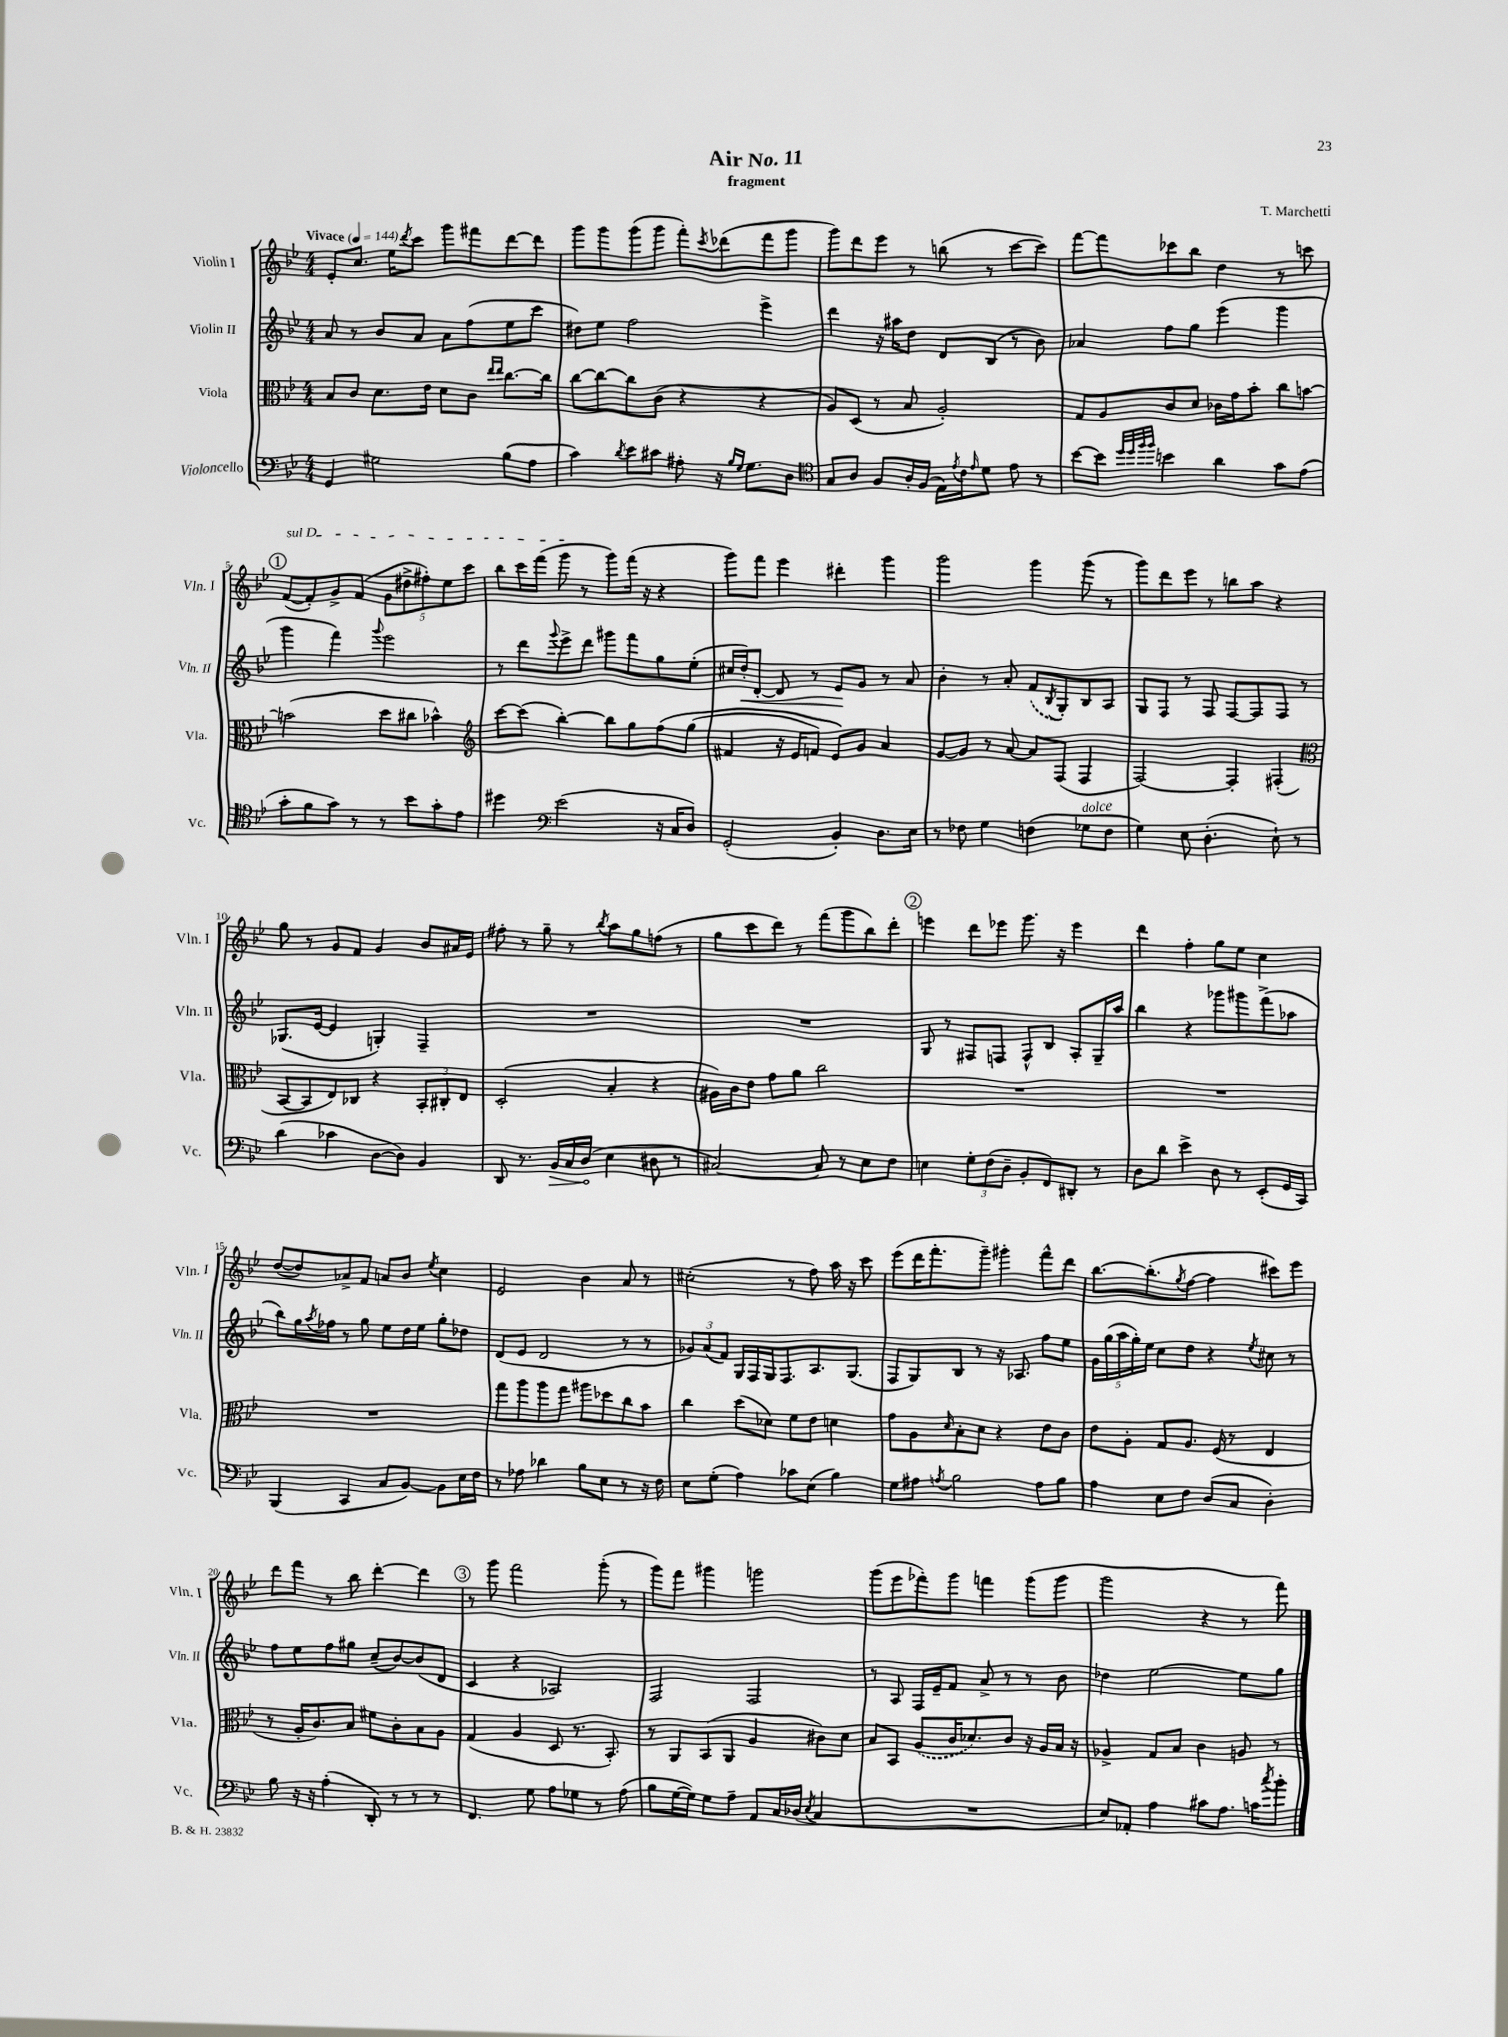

**kern	**dynam	**kern	**kern	**dynam	**kern
*part4	*part4	*part3	*part2	*part2	*part1
*staff4	*staff4	*staff3	*staff2	*staff2	*staff1
*I"Violoncello	*	*I"Viola	*I"Violin II	*	*I"Violin I
*I'Vc.	*	*I'Vla.	*I'Vln. II	*	*I'Vln. I
*clefF4	*	*clefC3	*clefG2	*	*clefG2
*k[b-e-]	*	*k[b-e-]	*k[b-e-]	*	*k[b-e-]
*M4/4	*	*M4/4	*M4/4	*	*M4/4
*MM144	*	*MM144	*MM144	*	*MM144
=1	=1	=1	=1	=1	=1
!	!	!	!	!	!LO:TX:a:B:t=Vivace
4GG/	.	8B-/L	8a/	.	8e-'/L
.	.	8c/J	8r	.	8.cc/J
2G#X\	.	8.d\L	8b-/L	.	.
.	.	.	.	.	16ee-\KL
.	.	.	.	.	8qddd/
.	.	.	8a/J	.	8ccc\J
.	.	16e-\Jk	.	.	.
.	.	8d\L	8a\L	.	8ggg\L
.	.	8c\J	(8ff\	.	8fff#X\
.	.	16qqee-/LL	.	.	.
.	.	16qqee-/JJ	.	.	.
(8B-\L	.	[8.cc\L	8ee-\	.	[8ddd\
8A\J	.	.	8ccc\J	.	8ddd\J]
.	.	16cc\Jk]	.	.	.
=2	=2	=2	=2	=2	=2
4c\)	.	[8cc\L	8dd#X\L)	.	8ggg\L
.	.	8cc\_	8ee-\J	.	8ggg\
8qd/	.	.	.	.	.
8e-\L	.	8cc\]	2ff\	.	(8ggg\
8c#X\J	.	(8c\J	.	.	8ggg\J
8A#X'\	.	4r	.	.	8fff'\L)
.	.	.	.	.	8qccc/
16r	.	.	.	.	(8ddd-X\
16qqB-/LL	.	.	.	.	.
16qqG/JJ	.	.	.	.	.
8.G\L	.	.	.	.	.
.	.	4r	4eee-^\	.	8fff\
8D\J	.	.	.	.	8ggg\J
=3	=3	=3	=3	=3	=3
*clefC4	*	*	*	*	*
8G/L	.	8A/L)	4ddd\	.	8ggg\L)
8A/J	.	(8D/J	.	.	8ddd\
8F/L	.	8r	16r	.	8eee-\J
.	.	.	16aa#X\KL	.	.
16A'/L	.	8B-/	8dd\J	.	8r
(16F/JJ	.	.	.	.	.
16E-\LL)	.	2A'/)	8d/L	.	(8bbn\
8qe-/	.	.	.	.	.
16c\J	.	.	.	.	.
16qqe-/	.	.	.	.	.
8d\J	.	.	(8B-/J	.	8r
8e-\	.	.	8r	.	[8ccc\L
8r	.	.	8b-\)	.	8ccc\J])
=4	=4	=4	=4	=4	=4
[8b-\L	.	8G/L	4a-X/	.	[8fff\L
8b-\J]	.	8A/	.	.	8fff\]
32qqdd/LLL	.	.	.	.	.
32qqdd/	.	.	.	.	.
32qqff/	.	.	.	.	.
32qqff/JJJ	.	.	.	.	.
4bn\	.	8c/	8ff\L	.	8ccc-X\
.	.	8d/J	8gg\J	.	8bb-\J
4a\	.	16c-X\LL	(4eee-\	.	4dd\
.	.	16g\J	.	.	.
.	.	8b-'\J	.	.	.
8g\L	.	8cc\L	4ggg\	.	8r
(8e-\J	.	[8bn\J	.	.	8cccn\
!!LO:LB:g=z
!!LO:REH:place=s1:t=1
=5	=5	=5	=5	=5	=5
!	!	!	!	!	!LO:TX:a:i:t=sul D
8g'\L	.	(2bn\]	4ggg\	.	([8f/L
8f\	.	.	.	.	8f'/])
8g\J)	.	.	4fff\)	.	8g^/
8r	.	.	.	.	(8f/J
.	.	.	8qqggg/	.	.
8r	.	8dd\L	2eee-\	.	10g\L
.	.	.	.	.	10dd#X^\
8b-\L	.	8cc#X\J	.	.	.
.	.	.	.	.	10ff#X'\)
8g'\	.	4b-X^^\)	.	.	.
.	.	.	.	.	10ee-\
8e-\J	.	.	.	.	.
.	.	.	.	.	10ccc\J
=6	=6	=6	=6	=6	=6
*	*	*clefG2	*	*	*
4dd#X\	.	[8ccc\L	8r	.	8bb-\L
.	.	(8ccc\J]	8ddd\L	.	16ccc\L
.	.	.	.	.	(16fff\JJ
*clefF4	*	*	*	*	*
.	.	.	8qqggg/	.	.
(2e-\	.	[4bb-'\)	8eee-^\	.	8ggg\
.	.	.	8ddd\J	.	8r
.	.	8bb-\L]	8ggg#X\L	.	8ggg\L)
.	.	8gg\	8fff\	.	(16fff\Jk
.	.	.	.	.	16r
16r	.	(8ff\	8gg\	.	4r
16C/KL	.	.	.	.	.
8D/J)	.	(8gg\J	(8ee-'\J	.	.
=7	=7	=7	=7	=7	=7
(2GG'/	.	4f#X/	16cc#X/LL	.	8ggg\L)
!	!	!	!	!LO:HP:b	!
.	.	.	16dd'/J)	<	.
.	.	.	[8d'/J	.	8fff\J
.	.	16r	8d/]	.	4eee-\
.	.	16e-/KL	.	.	.
.	.	8fn/J)	8r	.	.
4BB-'/)	.	8e-/L)	8e-/L	.	4ddd#X'\
.	.	8g/J	8g/J	[	.
8.D\L	.	4a/	8r	.	4ggg\
.	.	.	8a/	.	.
16E-\Jk	.	.	.	.	.
=8	=8	=8	=8	=8	=8
8r	.	[8g/L	4b-'\	.	2ggg\
8F-X\	.	8g/J]	.	.	.
4G\	.	8r	8r	.	.
.	.	[8a/	8a'/	.	.
(4Fn\	.	8a/L]	(8f/L	.	4ggg\
.	.	.	8qB-/	.	.
.	.	(8F/J	8G'/)	.	.
!LO:TX:a:i:t=dolce	!	!	!	!	!
8G-X\L	.	4F/	8B-/	.	(8ggg\
8F\J	.	.	8A/J	.	8r
=9	=9	=9	=9	=9	=9
4G\)	.	[2F/)	8G/L	.	8ggg\L)
.	.	.	8F/J	.	8ddd\
8E-\	.	.	8r	.	8eee-\J
(4.D'\	.	.	8F/	.	8r
.	.	4F'/]	[8F/L	.	8bbn\L
.	.	.	8F/]	.	8aa\J
8E-`\)	.	(4F#X'/	8F/J	.	4r
8r	.	.	8r	.	.
!!LO:LB:g=z
=10	=10	=10	=10	=10	=10
*	*	*clefC3	*	*	*
(4d\	.	[8BB-/L	(8.G-X/L	.	8gg\
.	.	8BB-/]	.	.	8r
.	.	.	[16e-/Jk	.	.
4c-X\	.	8E-/)	4e-/]	.	8g/L
.	.	8C-X/J	.	.	8f/J
[8D\L	.	4r	4Gn'/)	.	4g/
8D\J])	.	.	.	.	.
4BB-/	.	12BB-'/L	4F~/	.	8b-/L
.	.	12C#X'/	.	.	.
.	.	.	.	.	16a#X/L
.	.	12E-/J	.	.	.
.	.	.	.	.	16e-/JJ
=11	=11	=11	=11	=11	=11
8DD/	.	(2D'/	1r	.	8ff#X'\
8.r	.	.	.	.	8r
.	.	.	.	.	8gg~\
!	!LO:HP:b	!	!	!	!
16BB-/LL	>	.	.	.	.
16C/	.	.	.	.	8r
(16D/JJ	.	.	.	.	.
.	.	.	.	.	8qbb-/
4E-\	]	4B-'/	.	.	8aa\L
.	.	.	.	.	8gg\
8D#X\	.	4r	.	.	(8ffn\J
8r	.	.	.	.	8r
=12	=12	=12	=12	=12	=12
[2C#X/)	.	16A#X\LL)	1r	.	8gg\L
.	.	16c\J	.	.	.
.	.	8e-\J	.	.	8ccc\
.	.	8g\L	.	.	8ddd\J)
.	.	8a\J	.	.	8r
8C#/]	.	2cc\	.	.	(8fff\L
8r	.	.	.	.	8ggg\
8E-\L	.	.	.	.	8bb-\)
8F\J	.	.	.	.	8ddd'\J
!!LO:REH:place=s1:t=2
=13	=13	=13	=13	=13	=13
4En\	.	1r	8G/	.	4eeen\
.	.	.	8r	.	.
12G'\L	.	.	8F#X/L	.	8ddd\L
(12F\	.	.	.	.	.
.	.	.	8Fn/J	.	8eee-X\J
12D~\J	.	.	.	.	.
8BB-'/L	.	.	8F^^/L	.	8.ggg\
8FF/)	.	.	8B-/J	.	.
.	.	.	.	.	16r
8DD#X'/J	.	.	8A'/L	.	4eee-\
8r	.	.	16G~/L	.	.
.	.	.	16aa/JJ	.	.
=14	=14	=14	=14	=14	=14
8D\L	.	1r	4bb-\	.	4ddd\
8d\J	.	.	.	.	.
4e-^\	.	.	4r	.	4ff'\
8D\	.	.	8ggg-X\L	.	8gg\L
8r	.	.	8ggg#X\	.	8ee-\J
(8EE-'/L	.	.	(8fff^\	.	4cc\
16GG/L	.	.	8aa-X\J	.	.
16CC/JJ)	.	.	.	.	.
!!LO:LB:g=z
=15	=15	=15	=15	=15	=15
(4BBB-/	.	1r	8bb-\L)	.	([8dd/L
.	.	.	16gg\L	.	8dd/])
.	.	.	8qaa/	.	.
.	.	.	16ff-X\JJ	.	.
4CC/	.	.	8r	.	8a-X^/
.	.	.	8gg\	.	8f/J
8C/L	.	.	8ee-\L	.	8an/L
[8BB-/J)	.	.	16dd\L	.	8b-/J
.	.	.	16ee-\JJ	.	.
.	.	.	.	.	8qee-/
8BB-\L]	.	.	8gg'\L	.	4cc\
16E-\L	.	.	8dd-X\J	.	.
16F\JJ	.	.	.	.	.
=16	=16	=16	=16	=16	=16
8r	.	8gg\L	(8d/L	.	2e-/
8A-X\	.	8aa\	8e-/J	.	.
4d-X\	.	8aa\	2d/	.	.
.	.	8gg\J	.	.	.
8B-\L	.	8aa#X\L	.	.	4b-\
8E-\J	.	8dd-X\	.	.	.
8r	.	8cc\	8r	.	8a/
16r	.	8b-\J	8r	.	8r
16F\	.	.	.	.	.
=17	=17	=17	=17	=17	=17
8E-\L	.	4cc\	12g-X/L)	.	(2cc#X'\
.	.	.	(12a/	.	.
(8G'\J	.	.	.	.	.
.	.	.	12f/J)	.	.
4A\)	.	(8dd\L	16G/LL	.	.
.	.	.	16F/	.	.
.	.	8d-X\J)	16G/J	.	.
.	.	.	8.F/	.	.
8c-X\L	.	8f\L	.	.	8r
(8E-\J	.	8e-\J	8.A/	.	8ff\)
4B-\)	.	4dn\	.	.	16aa\
.	.	.	(8.G/J	.	16r
.	.	.	.	.	8ccc\
=18	=18	=18	=18	=18	=18
8G\L	.	8g\L	8F/L	.	(8eee-\L
8A#X\J	.	8A\	8G/)	.	16ddd\K
.	.	.	.	.	8.fff'\
8qAn/	.	16qqd/	.	.	.
2B-\	.	8B-'\	8B-/J	.	.
.	.	8d\J	8r	.	8ggg~\J)
.	.	4r	16r	.	4ggg#X'\
.	.	.	8.A-X/	.	.
8A\L	.	8e-\L	8ff\L	.	8fff^^\L
8B-\J	.	8c\J	8ee-\J	.	8ddd\J
=19	=19	=19	=19	=19	=19
4A\	.	8e-\L	20g\LL	.	[8.bb-\L
.	.	.	(20gg\	.	.
.	.	.	20aa\	.	.
.	.	8A'\J	.	.	.
.	.	.	20gg'\)	.	.
.	.	.	.	.	(8.bb-'\]
.	.	.	20ee-\JJ	.	.
8E-\L	.	8G/L	8cc\L	.	.
.	.	.	.	.	8qgg/
8F\J	.	8.A/J	8dd\J	.	[8ff\J
(8D/L	.	.	4r	.	4ff\]
.	.	(16F/	.	.	.
8C/J	.	8r	.	.	.
.	.	.	8qee-/	.	.
4D'\)	.	4E-/	8cc#X\	.	8ccc#X\L)
.	.	.	8r	.	8eee-\J
!!LO:LB:g=z
=20	=20	=20	=20	=20	=20
8B-\	.	8r	8ff\L	.	8ddd\L
16r	.	16A'/KL	8ee-\	.	8fff\J
16r	.	8.c/)	.	.	.
(4A'\	.	.	8ff\	.	8r
.	.	8B-/J	8gg#X\J	.	8bb-\
8DD'/)	.	8f#X\L	(8cc~/L	.	[4ddd'\
8r	.	8c'\	[8b-/)	.	.
8r	.	8B-\	(8b-/]	.	4ddd\]
8r	.	8A\J	8d/J	.	.
!!LO:REH:place=s1:t=3
=21	=21	=21	=21	=21	=21
4.FF/	.	(4G/	4c/	.	8r
.	.	.	.	.	8ggg\
.	.	4A/	4r	.	2fff\
8G\	.	.	.	.	.
8A\L	.	8D/	2A-X/)	.	.
8G-X\J	.	8.r	.	.	.
8r	.	.	.	.	(8ggg'\
.	.	8.BB-'/)	.	.	.
(8A\	.	.	.	.	8r
=22	=22	=22	=22	=22	=22
8B-\L	.	8r	2F/	.	8ggg\L)
[16G\L	.	8AA/L	.	.	8fff\J
16G\JJ])	.	.	.	.	.
8G\L	.	(8BB-/	.	.	4ggg#X\
8A~\J	.	8AA/J	.	.	.
8AA/L	.	4A/	2F/	.	2gggn\
16C/L	.	.	.	.	.
(16D-X/JJ	.	.	.	.	.
8qE-/	.	.	.	.	.
4C/	.	8c#X\L)	.	.	.
.	.	8d\J	.	.	.
=23	=23	=23	=23	=23	=23
1r	.	8B-/L	8r	.	(8ggg\L
.	.	8BB-/J	8A/	.	8eee-\
.	.	(8A/L	16F/LL	.	8fff-X'\)
.	.	.	16e-~/J	.	.
.	.	16c/K	8f/J	.	8ggg\J
.	.	8.d-X/)	.	.	.
.	.	.	8a^/	.	4fffn\
.	.	8c/J	8r	.	.
.	.	16r	8r	.	(8ggg\L
.	.	16A/LL	.	.	.
.	.	16B-/JJ	8b-\	.	8ggg\J
.	.	16r	.	.	.
=24	=24	=24	=24	=24	=24
8E-/L)	.	4A-X^/	4dd-X\	.	2ggg\
8AA-X'/J	.	.	.	.	.
4A\	.	8G/L	[2ee-\	.	.
.	.	8B-/J	.	.	.
8c#X\L	.	4c\	.	.	4r
8.A\J	.	.	.	.	.
.	.	8An/	8ee-\L]	.	8r
16cn\KL	.	.	.	.	.
8qcc/	.	.	.	.	.
8b-'\J	.	8r	8gg\J	.	8fff\)
==	==	==	==	==	==
*-	*-	*-	*-	*-	*-
